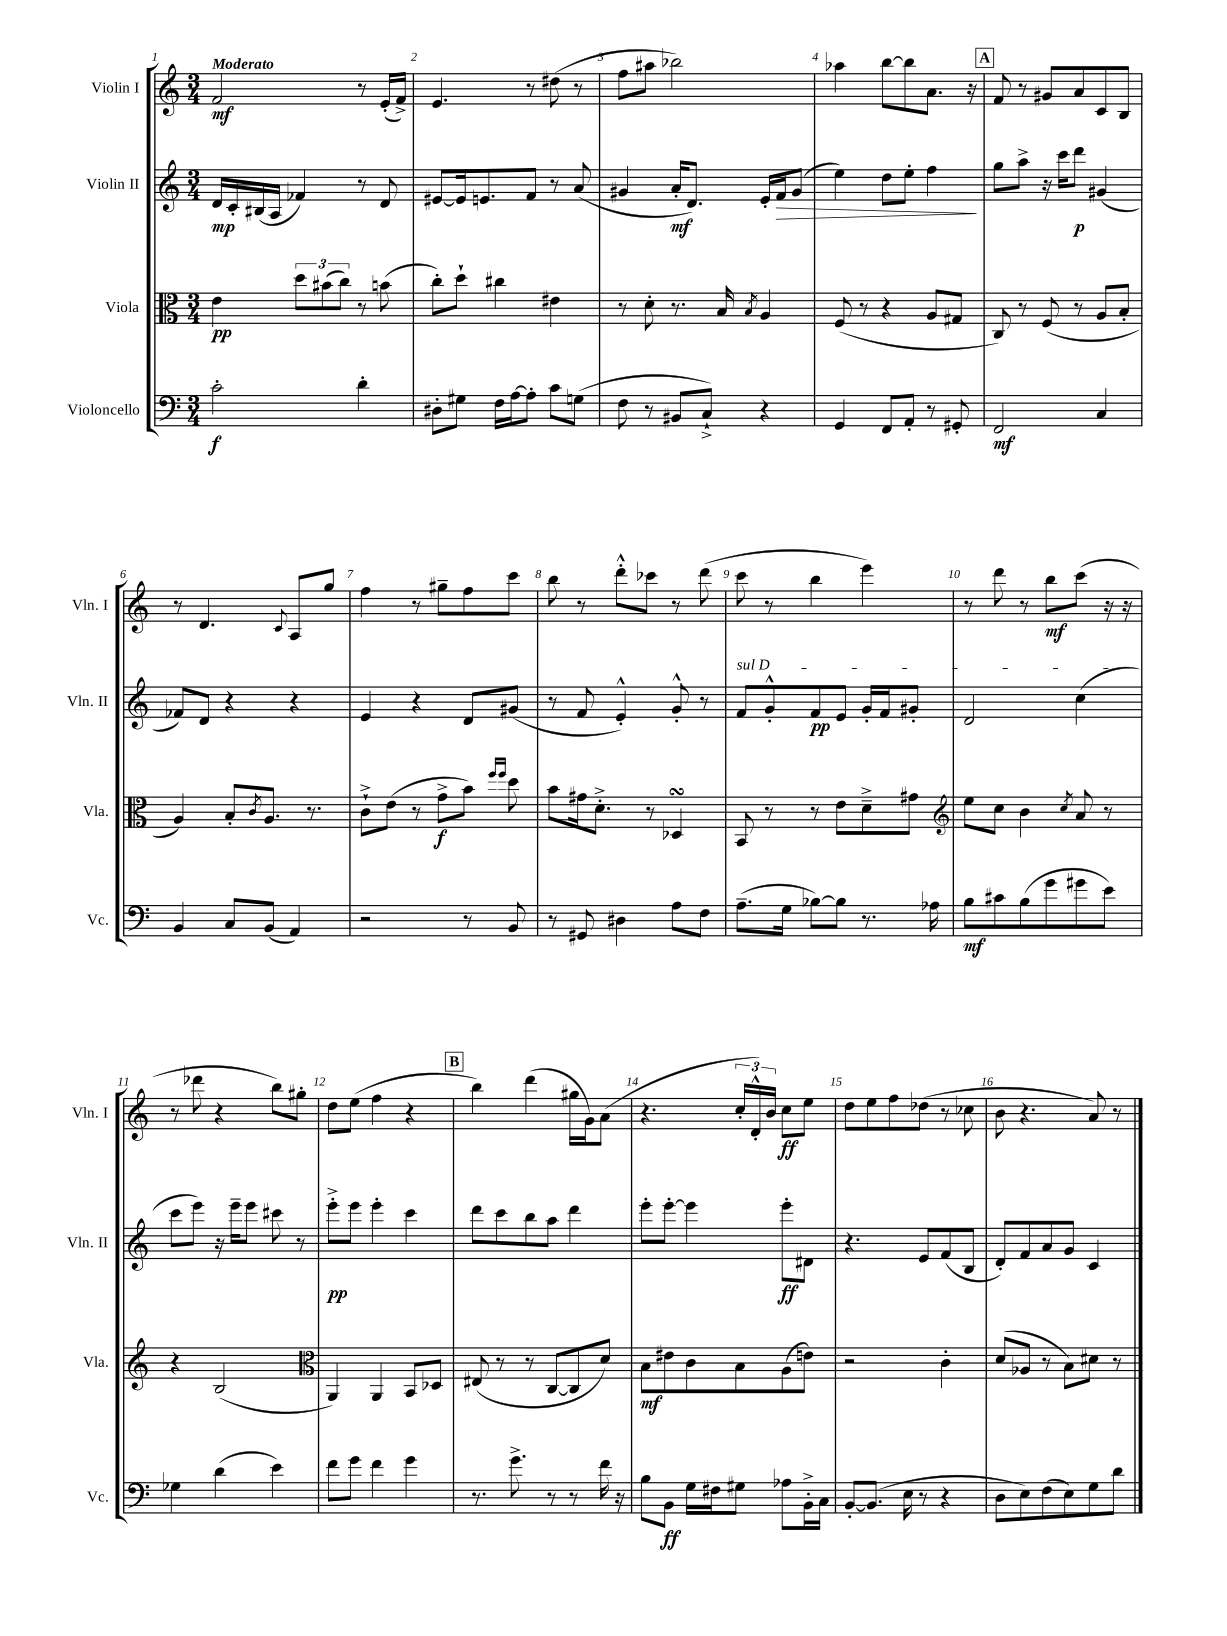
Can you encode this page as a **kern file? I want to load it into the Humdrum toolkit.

**kern	**kern	**kern	**kern
*staff4	*staff3	*staff2	*staff1
*clefF4	*clefC3	*clefG2	*clefG2
*k[]	*k[]	*k[]	*k[]
*M3/4	*M3/4	*M3/4	*M3/4
2c'	4e	16d	2f
.	.	16c'	.
.	.	(16B#	.
.	.	16A	.
.	12dd	4f-)	.
.	(12b#	.	.
.	12cc)	.	.
4d'	8r	8r	8r
.	(8b	8d	(16e'
.	.	.	16f^)
=	=	=	=
8D#'	8cc')	[8e#	4.e
8G#	8dd`	16e#]	.
.	.	8.e	.
16F	4cc#	.	.
[16A	.	.	.
8A']	.	8f	8r
8c	4e#	8r	(8dd#
(8G	.	(8a	8r
=	=	=	=
8F	8r	4g#	8ff
8r	8d'	.	8aa#
8BB#	8.r	16a'	2bb-)
.	.	8.d)	.
8C`^)	.	.	.
.	16B	.	.
.	8qB	.	.
4r	4A	16e'	.
.	.	16f	.
.	.	(8g#	.
=	=	=	=
4GG	(8F	4ee)	4aa-
.	8r	.	.
8FF	4r	8dd	[8bb
8AA'	.	8ee'	8bb]
8r	8A	4ff	8.a
8GG#'	8G#	.	.
.	.	.	16r
=	=	=	=
2FF	8C)	8gg	8f
.	8r	8aa^	8r
.	(8F	16r	8g#
.	.	16ccc	.
.	8r	8ddd	8a
4C	8A	(4g#	8c
.	8B'	.	8B
=	=	=	=
4BB	4A)	8f-)	8r
.	.	8d	4.d
8C	8B'	4r	.
.	8qc	.	.
(8BB	8.A	.	.
.	.	.	8qqc
4AA)	.	4r	8A
.	8.r	.	.
.	.	.	8gg
=	=	=	=
2r	8c`^	4e	4ff
.	(8e	.	.
.	8r	4r	8r
.	8g^	.	8gg#~
8r	8b)	8d	8ff
.	16qqff	.	.
.	16qqff	.	.
8BB	8dd	(8g#	8ccc
=	=	=	=
8r	8b	8r	8bb
8GG#	16g#	8f	8r
.	8.d'^	.	.
4D#	.	4e'^^)	8ddd'^^
.	8r	.	8ccc-
8A	4D-	8g'^^	8r
8F	.	8r	(8ddd
=	=	=	=
(8.A~	8BB	8f	8ccc
.	8r	8g'^^	8r
16G	.	.	.
[8B-)	8r	8f	4bb
8B-]	8e	8e	.
8.r	8d~^	16g'	4eee)
.	.	16f	.
.	8g#	8g#'	.
16A-	.	.	.
=	=	=	=
*	*clefG2	*	*
8B	8ee	2d	8r
8c#	8cc	.	8ddd
(8B	4b	.	8r
8g	.	.	8bb
.	8qcc	.	.
8g#	8a	(4cc	(8ccc
8e)	8r	.	16r
.	.	.	16r
=	=	=	=
4G-	4r	8ccc	8r
.	.	8eee)	8ddd-
(4d	(2B	16r	4r
.	.	16eee~	.
.	.	8eee	.
4e)	.	8ccc#	8bb)
.	.	8r	8gg#'
=	=	=	=
*	*clefC3	*	*
8f	4AA)	8eee'^	8dd
8g	.	8eee	(8ee
4f	4AA	4eee'	4ff
4g	8BB	4ccc	4r
.	8D-	.	.
=	=	=	=
8.r	(8E#	8ddd	4bb)
.	8r	8ccc	.
8.g^	.	.	.
.	8r	8bb	(4ddd
8r	[8C	8aa	.
8r	8C]	4ddd	16gg#
.	.	.	16g)
16f	8d)	.	(8a
16r	.	.	.
=	=	=	=
8B	8B	8eee'	4.r
8BB	8e#	[8eee'	.
16G	8c	4eee]	.
16F#	.	.	.
8G#	8B	.	24cc'
.	.	.	24d'^^)
.	.	.	24b
8A-	(8A	8eee'	8cc
16BB'^	8e)	8d#	8ee
16C	.	.	.
=	=	=	=
[8BB'	2r	4.r	8dd
(8.BB]	.	.	8ee
.	.	.	8ff
16E	.	.	.
8r	.	8e	(8dd-
4r	4c'	(8f	8r
.	.	8B	8cc-
=	=	=	=
8D	(8d	8d')	8b
8E)	8A-	8f	4.r
(8F	8r	8a	.
8E)	8B)	8g	.
8G	8d#	4c	8a)
8d	8r	.	8r
==	==	==	==
*-	*-	*-	*-
